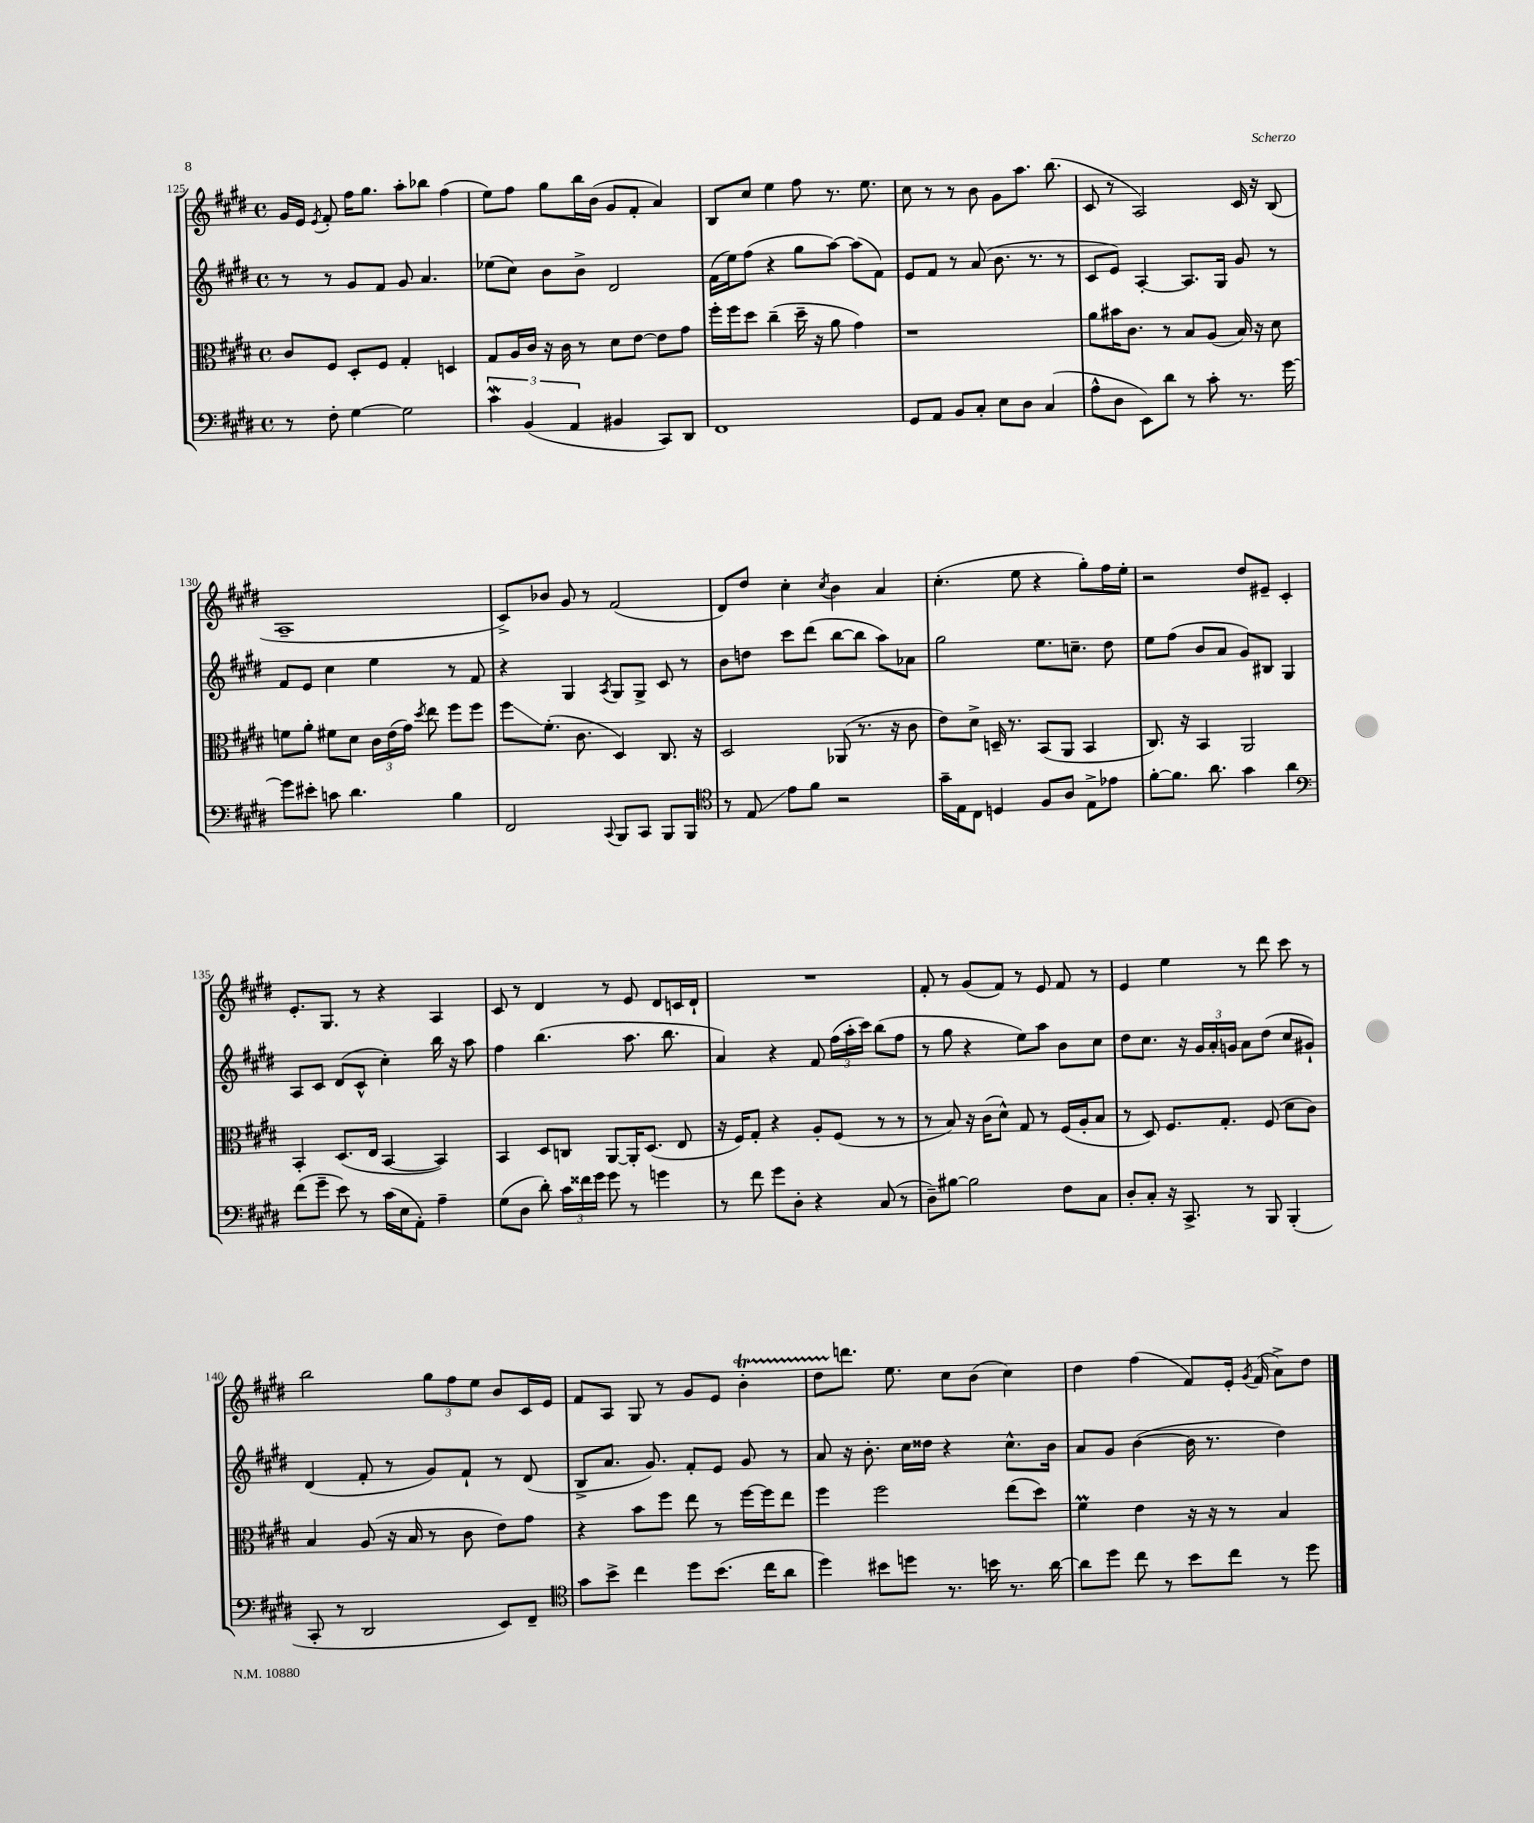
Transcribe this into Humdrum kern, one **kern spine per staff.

**kern	**kern	**kern	**kern
*staff4	*staff3	*staff2	*staff1
*clefF4	*clefC3	*clefG2	*clefG2
*k[f#c#g#d#]	*k[f#c#g#d#]	*k[f#c#g#d#]	*k[f#c#g#d#]
*M4/4	*M4/4	*M4/4	*M4/4
*met(c)	*met(c)	*met(c)	*met(c)
8r	8c#/L	8r	16g#/LL
.	.	.	16e/JJ
.	.	.	8qe/
8F#'\	8F#/J	8r	8f#'/
[4G#\	8D#'/L	8g#/L	16ff#\LK
.	.	.	8.gg#\J
.	8F#/J	8f#/J	.
2G#\]	4G#'/	8g#/	8aa'\L
.	.	4.a/	8bb-\J
.	4D/	.	(4ff#\
=	=	=	=
6c#\	8G#/L	(8ee-\L	8ee\L)
.	16A/L	8cc#\J)	8ff#\J
(6BB/	.	.	.
.	16c#/JJ	.	.
.	16r	8b\L	8gg#\L
.	16c#\	.	.
6AA/	.	.	.
.	8r	8b^\J	16bb\L
.	.	.	(16b\JJ
4BB#/	8d#\L	2d#/	8g#/L
.	[8e\J	.	8f#'/J
8CC#/L)	8e\]L	.	4a/)
8DD#/J	8g#\J	.	.
=	=	=	=
1FF#	16ff#'\LL	(16f#\LL	8B/L
.	16ff#\J	16ee\J)	.
.	8dd#\J	(8ff#\J	8cc#/J
.	(4cc#~\	4r	4ee\
.	16dd#~\	8gg#\L	8ff#\
.	16r	.	.
.	8a\	[8aa\J)	8.r
.	4g#\)	(8aa\]L	.
.	.	.	8.ee\
.	.	8f#\J)	.
=	=	=	=
8GG#/L	1r	8e/L	8cc#\
8AA/J	.	8f#/J	8r
8BB/L	.	8r	8r
8C#'/J	.	(8a/	8b\
8E\L	.	8.b\	8g#\L
8D#\J	.	.	8.aa\J
.	.	8.r	.
(4C#/	.	.	.
.	.	.	(8.bb\
.	.	8r	.
=	=	=	=
8A^^\L	8a\L	8c#/L	8c#/
8D#\J	16b#\K	8e/J)	8r
.	8.c#\J	.	.
8EE\L)	.	[4A'/	2A/)
8d#\J	8r	.	.
8r	8B/L	8.A/]L	.
8c#'\	(8A/J	.	.
.	.	16G#/Jk	.
8.r	16B/)	8g#/	16c#/
.	16r	.	16r
.	8d#\	8r	(8B/
[16g#\	.	.	.
=	=	=	=
8g#\]L	8f\L	8f#/L	1A~
8e#'\J	8a'\J	8e/J	.
8c\	8f#\L	4cc#\	.
4.d#\	8d#\J	.	.
.	24c#\LL	4ee\	.
.	(24e\	.	.
.	24g#\JJ)	.	.
.	8qdd#/	.	.
.	8ee\	.	.
4B\	8ff#\L	8r	.
.	8ff#\J	8f#/	.
=	=	=	=
2FF#/	8ff#\L	4r	8c#^/L)
.	(8.f#'\J	.	8b-/J
.	.	4G#/	8g#/
.	8.c#\	.	.
.	.	.	8r
8qqCC#/	.	8qA/	.
8BBB/L	4D#/)	8G#/L	(2f#/
8CC#/J	.	8G#^/J	.
8BBB/L	8.C#/	8c#/	.
8BBB/J	.	8r	.
.	16r	.	.
=	=	=	=
*clefC4	*	*	*
8r	2D#/	8b\L	8d#/L)
8E/	.	8dd\J	8dd#/J
8e\L	.	8ccc#\L	4cc#'\
8f#\J	.	(8ddd#\J	.
.	.	.	8qcc#/
2r	(8AA-/	[8bb\L	4b\
.	8.r	8bb\]J	.
.	.	8aa\L)	4a/
.	16r	.	.
.	8c#\	8a-\J	.
=	=	=	=
16g#~\LL	8e\L)	2gg#\	(4.cc#'\
16E\J	.	.	.
8C#\J	8d#^\J	.	.
4D/	16D~/	.	.
.	8.r	.	.
.	.	.	8ee\
8F#/L	(8BB/L	8.ee\L	4r
8A/J	8AA/J	.	.
.	.	8.cc~\J	.
8E^\L	4BB/	.	8gg#'\L)
8e-\J	.	8dd#\	16ff#\L
.	.	.	16ee'\JJ
=	=	=	=
[8f#'\L	8.C#/)	8ee\L	2r
8.f#\]J	.	(8ff#\J	.
.	16r	.	.
.	4BB/	8b/L	.
8.a\	.	.	.
.	.	8a/J	.
4g#\	2AA/	8g#/L)	8dd#/L
.	.	8B#/J	8e#~/J
4a\	.	4G#/	4c#'/
=	=	=	=
*clefF4	*	*	*
(8f#\L	4BB'/	8A/L	8.e'/L
8g#~\J	.	8c#/J	.
.	.	.	8.G#/J
8e\)	(8.D#/L	(8d#/L	.
8r	.	8c#^^/J	8r
.	16E/Jk	.	.
(16c#\LL	[4BB/	4cc#'\)	4r
16E\J	.	.	.
8AA'\J)	.	.	.
4A~\	4BB/])	16bb\	4A/
.	.	16r	.
.	.	8aa\	.
=	=	=	=
(8G#\L	4BB/	4ff#\	8c#/
8D#\J	.	.	8r
8d#'\)	8D#/L	(4.bb\	4d#/
24c#\LL	8C/J	.	.
24f##\	.	.	.
24g#\JJ	.	.	.
8g#\	[8AA/L	.	8r
8r	16AA'/]K	8.aa\	8e/
.	(8.D#/J	.	.
4g\	.	.	8d#/L
.	.	8.bb\	.
.	8E/	.	16c/L
.	.	.	16d#`/JJ
=	=	=	=
8r	16r	4a/)	1r
.	16F#/LK)	.	.
8f#\	8G#'/J	.	.
8g#\L	4r	4r	.
8D#'\J	.	.	.
4r	8A'/L	8f#/	.
.	(8F#/J	(24ff#\LL	.
.	.	24aa'\	.
.	.	24ccc#\JJ)	.
(8C#/	8r	(8bb\L	.
8r	8r	8ff#\J	.
=	=	=	=
8D#~\L)	8r	8r	8f#'/
[8B#\J	8B/)	8gg#\	8r
2B#\]	16r	4r	(8g#/L
.	(16c#\LK	.	.
.	8d#^^\J)	.	8f#/J)
.	8G#/	8ee\L)	8r
.	8r	8aa\J	8e/
8F#\L	(16F#/LL	8b\L	8f#/
.	16A'/J	.	.
8C#\J	8B/J	8cc#\J	8r
=	=	=	=
8D#'/L	8r	8dd#\L	4e/
8C#'/J	8D#/)	8.cc#\J	.
16r	8.F#/L	.	4ee\
8.CC#^/	.	16r	.
.	.	24g#/LL	.
.	.	24a'/	.
.	8.G#'/J	.	.
.	.	24g/JJ	.
8r	.	8a\L	8r
8BBB/	(8F#/	(8dd#\J	8ddd#\
(4BBB'/	8d#\L	8cc#/L	8ccc#\
.	8c#\J)	8g#`/J)	8r
=	=	=	=
8CC#'/	4B/	(4d#/	2bb\
8r	.	.	.
2DD#/	(8A/	8f#'/	.
.	16r	8r	.
.	16B/	.	.
.	8r	8g#/L)	12gg#\L
.	.	.	12ff#\
.	8c#\	8f#`/J	.
.	.	.	12ee\J
8EE/L)	8e\L)	8r	8b/L
8FF#~/J	8g#\J	(8d#/	16c#/L
.	.	.	16e/JJ
=	=	=	=
*clefC4	*	*	*
8g#\L	4r	8B^/L	8f#/L
8b^\J	.	8.a/J	8A/J
4cc#\	8b\L	.	8G#/
.	.	8.g#/)	.
.	8ff#\J	.	8r
8dd#\L	8ee\	8f#'/L	8g#/L
(8.b\J	8r	8e/J	8e/J
.	[16ff#\LL	8g#/	4b'\
16cc#\LK	16ff#\]J	.	.
8a\J	8ee\J	8r	.
=	=	=	=
4dd#\)	4ff#\	8a/	8dd#\L
.	.	16r	8.ddd\J
.	.	8.b'\	.
8b#\L	2ff#\	.	.
.	.	.	8.ee\
8dd\J	.	16cc#\LL	.
.	.	16dd##\JJ	.
8.r	.	4r	8cc#\L
.	.	.	(8b\J
16b\	.	.	.
8.r	(8ee\L	8.cc#^^\L	4cc#\)
.	8dd#\J)	.	.
[16a\	.	16b\Jk	.
=	=	=	=
8a\]L	4f#\	8a/L	4dd#\
8dd#\J	.	8g#/J	.
8cc#\	4e\	([4b\	(4ff#\
8r	.	.	.
8b\L	16r	16b\]	8f#/L)
.	16r	8.r	.
8cc#\J	8r	.	16e'/Jk
.	.	.	8qg#/
.	.	.	(16f#/
8r	4B/	4dd#\)	8a^\L)
8dd#\	.	.	8dd#\J
==	==	==	==
*-	*-	*-	*-
